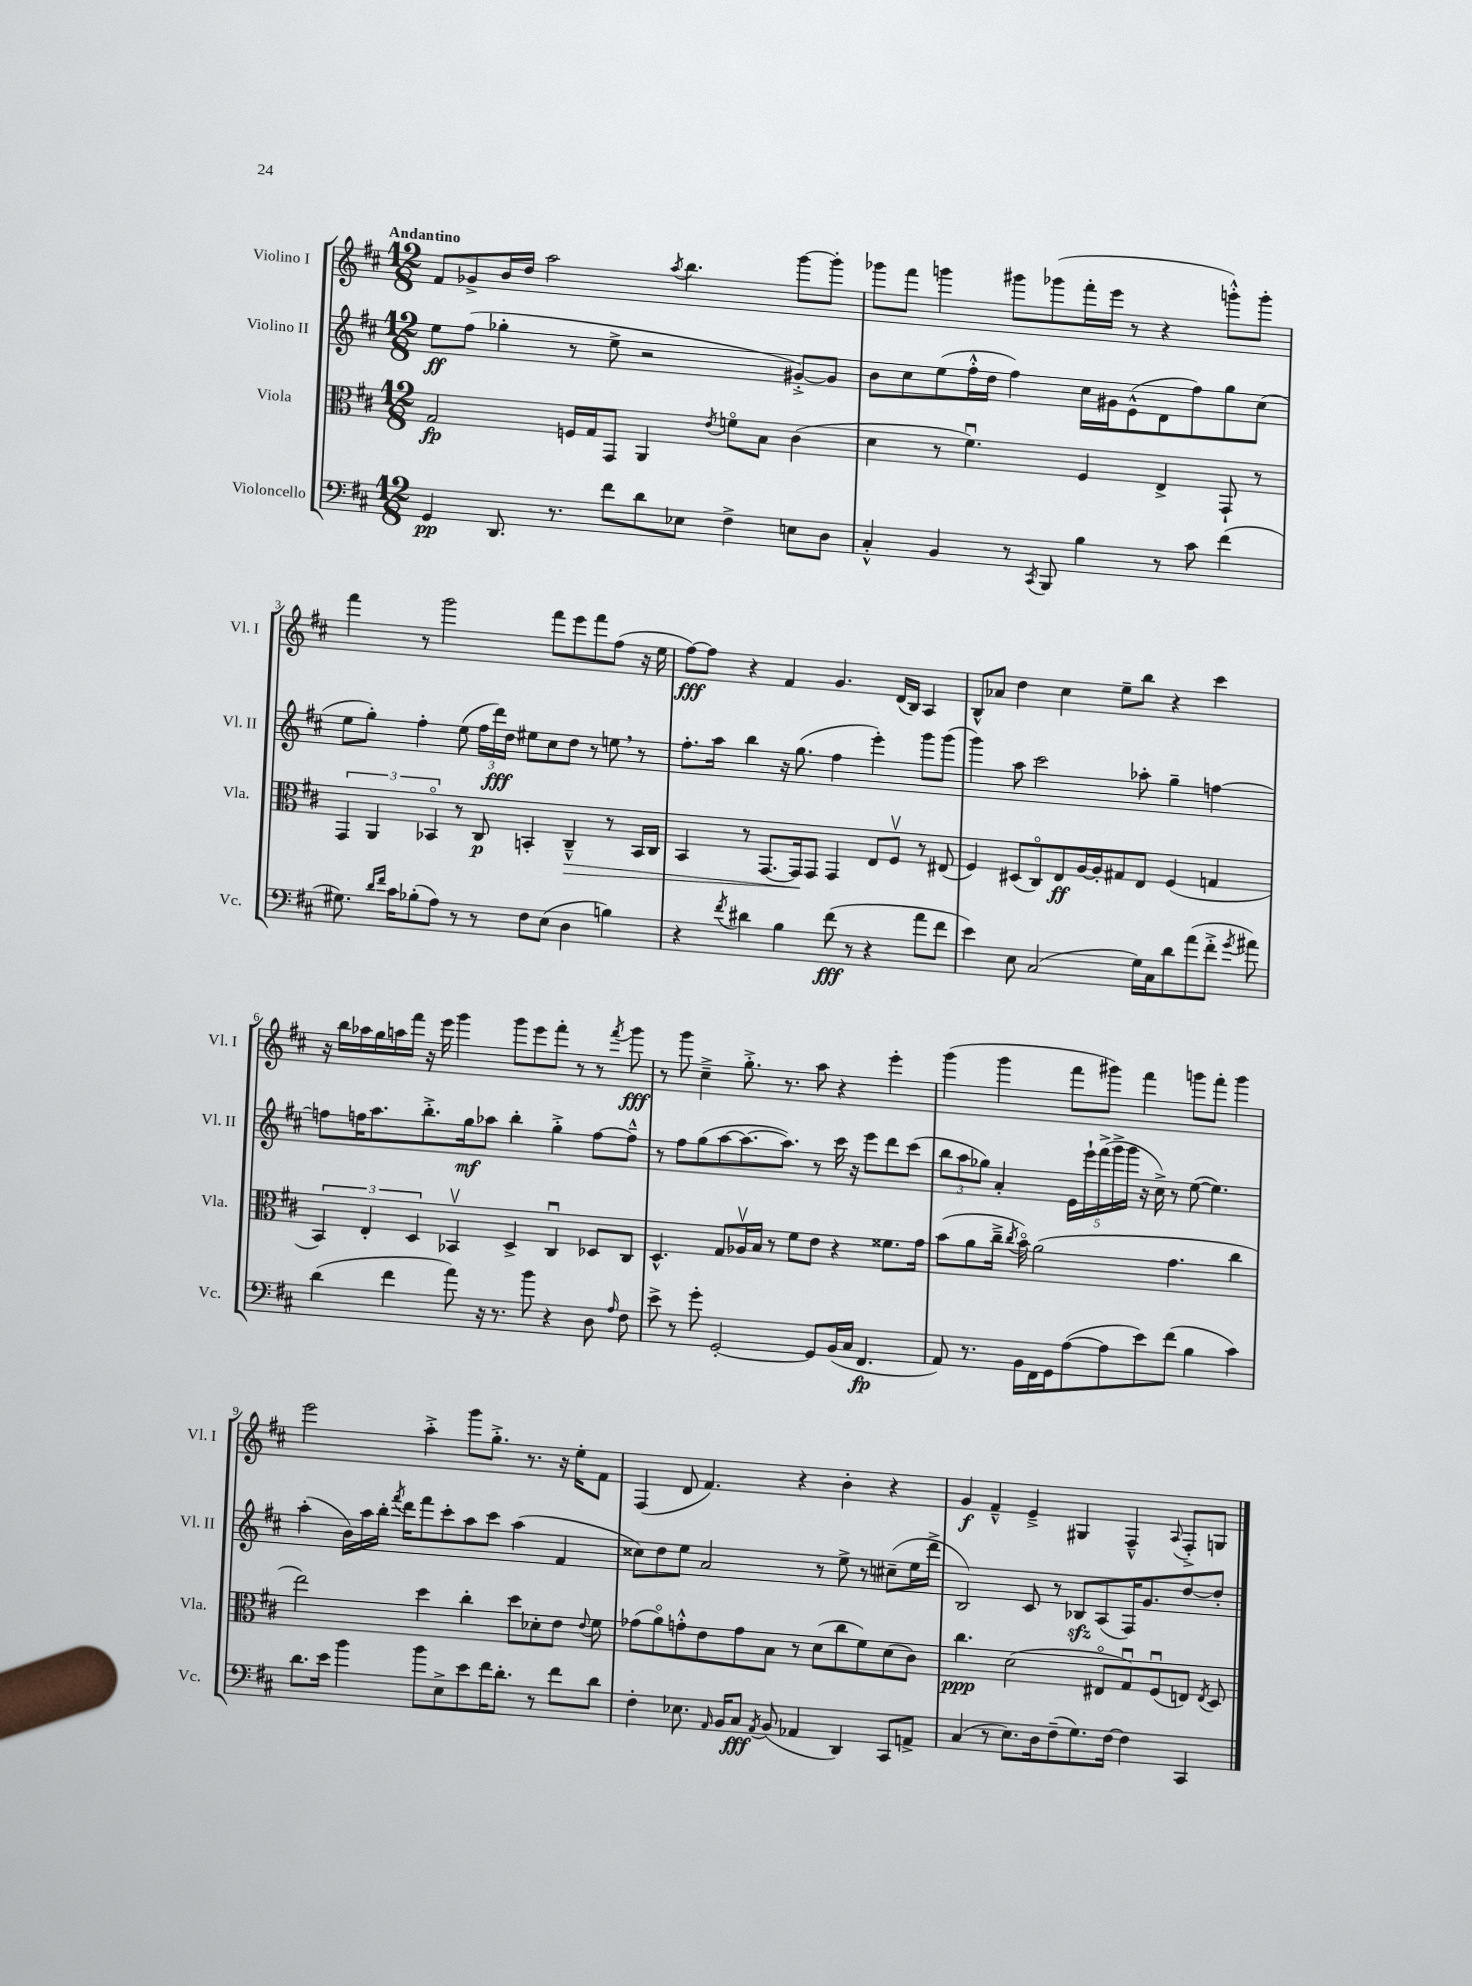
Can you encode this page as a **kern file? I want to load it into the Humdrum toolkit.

**kern	**kern	**kern	**kern
*staff4	*staff3	*staff2	*staff1
*clefF4	*clefC3	*clefG2	*clefG2
*k[f#c#]	*k[f#c#]	*k[f#c#]	*k[f#c#]
*M12/8	*M12/8	*M12/8	*M12/8
4GG/	2G/	8ee\L	8f#/L
.	.	(8ff#\J	8g-^/
8.DD/	.	4gg-'\	16b/L
.	.	.	16dd/JJ
.	.	.	2aa\
8.r	.	.	.
.	16F/LL	8r	.
.	16G/J	.	.
8f#\L	8GG/J	8ee^\	.
8d\	4AA/	2r	.
.	.	.	8qaa/
8E-\J	.	.	4.bb\
.	8qe/	.	.
4F#^\	8fo\L	.	.
.	8B\J	.	.
8E\L	(4c#\	[8g#'^/L)	[8ggg\L
8D\J	.	8g#/]J	8ggg'\]J
=	=	=	=
4C#'^^/	4d\	8b\L	8ggg-\L
.	.	8cc#\	8fff#\J
4BB/	8r	(8ee\	4ggg\
.	4.f#u\)	16ff#'^^\L	.
.	.	16dd\JJ	.
8r	.	4ff#\)	8ggg#\L
8qCC#/	.	.	.
8BBB/	.	.	(8ggg-\
4B\	4F#/	16cc#\LL	16fff#'\L
.	.	16g#\J	16eee\JJ
.	.	(8e^^\	8r
8r	4E^/	8d\	4r
8c#\	.	8ff#\)	.
(4f#\	8GG`/	8gg\	8ggg'^^\L)
.	8r	(8cc#\J	8ggg'\J
=	=	=	=
8.G#\)	6GG/	8ee\L	4fff#\
.	.	8gg'\J)	.
.	6AA/	.	.
16qqd/LL	.	.	.
16qqf#/JJ	.	.	.
16c#\LK	.	.	.
(8B-'\	.	4ff#'\	8r
.	6BB-o/	.	.
8A\J)	.	.	2ggg\
8r	8r	(8ee\	.
8r	8C#/	24ff#\LL	.
.	.	24ddd\)	.
.	.	24dd\JJ	.
8F#\L	4BB'/	8ee#\L	.
(8E\J	.	8cc#\	8fff#\L
4D\	4C#~^^/	8dd\J	8eee\
.	.	8r	8fff#\
4B\)	8r	8ee\	(8ff#\J
.	16BB/LL	8r	16r
.	16C#/JJ	.	16ee\
=	=	=	=
4r	4BB/	8.ff#'\L	[8ff#\L)
.	.	.	8ff#\]J
.	.	16aa\Jk	.
8qf#/	.	.	.
4d#\	8r	4bb\	4r
.	[8.GG/L	.	.
4B\	.	16r	4f#/
.	16GG/]k	(8.gg\	.
.	8GG/J	.	.
(8f#\	4GG/	4ff#\	4.g/
8r	.	.	.
4r	8E/L	4eee'\)	.
.	8F#v/J	.	(16d/LL
.	.	.	16B/JJ)
8a\L	8r	8ggg\L	4A/
8f#\J	(8E#/	(8ggg\J	.
=	=	=	=
4e\)	4F#/)	4ggg\)	8B^^/L
.	.	.	8a-/J
8E\	(8D#/L	8aa\	4dd\
(2C#/	8C#o/)	2ccc#\	.
.	8E/	.	4cc#\
.	[16A/L	.	.
.	16A'/]J	.	.
.	8G#/	.	8ee~\L
16G\LL)	8E/J	8aa-'\	8bb\J
16C#\J	.	.	.
8d\	(4F#/	4gg~\	4r
(8a\	.	.	.
8f#'^\J	4G/	[4ff\	4ccc#\
8qg/	.	.	.
8a#\)	.	.	.
=	=	=	=
(4d\	6BB/)	8ff\]L	16r
.	.	.	16bb\LL
.	.	16ff\K	16aa-\
.	6E'/	.	.
.	.	8.aa\	16gg\
4f#\	.	.	16aa\
.	.	.	16fff#\JJ
.	6D/	.	.
.	.	8.bb'^\	16r
.	.	.	16eee\
8a\)	4BB-v/	.	4ggg\
.	.	16gg\k	.
16r	.	8aa-\J	.
8.r	.	.	.
.	4D^/	4bb'\	8ggg\L
8b\	.	.	8eee\
4r	4C#u/	4gg'^\	8fff#'\J
.	.	.	8r
8D\	8D-/L	[8ff\L	8r
16qqA/	.	.	8qfff#/
8F#\	8C#/J	8ff~^^\]J	8ggg\
=	=	=	=
8e^\	4.D^^/	8r	8r
8r	.	8ff#\L	8ggg\
8g'\	.	(8gg\	4cc#~^\
[2GG'/	8G/L	[8aa\	.
.	16A-v/L	8.aa\_	8.gg'^\
.	16B/JJ	.	.
.	8r	.	.
.	.	8.aa\]J)	8.r
.	8f#\L	.	.
8GG/]L	8e\J	8r	8aa\
(16BB/L	4r	16ccc#\	4r
16C#/JJ	.	16r	.
4.FF#/	.	8eee\L	.
.	8.f##\L	8ddd\	4eee'\
.	.	(8ccc#\J	.
.	16g\Jk	.	.
=	=	=	=
8AA/)	(8b\L	12bb\L	(4ggg\
.	.	12aa\	.
8.r	8a\	.	.
.	.	12gg-\J)	.
.	16cc#~^\Jk	4a'/	4ggg\
.	8qcc#/	.	.
16BB\LL	16bo\)	.	.
16FF#\	(2a\	.	.
16GG\J	.	.	.
([8A\	.	20e\LL	8fff#\L
.	.	20eee`\	.
.	.	(20fff#^\	.
8A\]	.	.	8ggg#\J)
.	.	20ggg^\	.
.	.	20ggg\JJ	.
8e\)	.	16r	4fff#\
.	.	16cc#^\)	.
(8f#\J	4.g\	8r	.
4B\	.	([8ee\	8ggg\L
.	.	4.ee\])	8fff#'\J
4c#\)	4cc#\	.	4ggg\
=	=	=	=
8.d\L	2ee\)	(4aa'\	2eee\
16e\Jk	.	.	.
4b\	.	16b\LL)	.
.	.	16aa\	.
.	.	16bb'\JJ	.
.	.	8qfff#/	.
.	.	16ddd\LK	.
8b\L	4dd\	8fff#\	4aa'^\
8E^\	.	8ccc#'\	.
8e\	4cc#'\	8aa\	8ggg\L
16f#\K	.	8ccc#\J	8.gg'^\J
8.d'\J	.	.	.
.	8dd\L	(4aa\	.
.	.	.	8.r
8r	8d-'\	.	.
8f#\L	8e\J	4f#/	16r
.	.	.	16ee'\LK
.	8qqe/	.	.
8d\J	8f#\	.	8f#\J
=	=	=	=
4F#'\	(8g-\L	8cc##\L)	(4F#/
.	8ao\)	8dd\	.
8.E-\	8g'^^\	8ee\J	8d/
.	8e\	2a/	4.f#/)
16qqAA/	.	.	.
16BB/LK	.	.	.
8C#/J	8g\	.	.
8qAA/	.	.	.
(8BB/	8B\J	.	.
4AA-/	8r	.	4r
.	(8d\L	8r	.
4DD/)	8cc#\	8ee^\	4b'\
.	8f#\)	8r	.
8CC#/L	(8d\	(8cc#~\L	4r
8AA^/J	8c#\J)	16ee\L	.
.	.	16ddd^\JJ	.
=	=	=	=
(4C#/	4.cc#\	2B/)	4g/
8r	.	.	4f#~^^/
8.E\L)	(2d\	.	.
.	.	8c#/	4e~^/
16D\k	.	.	.
(8F#~\	.	8r	.
8.G\)	.	8B-/L	4G#/
.	8E#o/L	(8A/	.
[16F#\Jk	.	.	.
4F#\]	8Gu/)	16F#/K)	4F#~^^/
.	.	8.g/	.
.	(8F#u/	.	.
.	.	.	8qqA/
4CC#/	8E/J)	[8dd/	8F#'^/L
.	8qE/	.	.
.	8D/	8dd'/]J	8G/J
==	==	==	==
*-	*-	*-	*-
